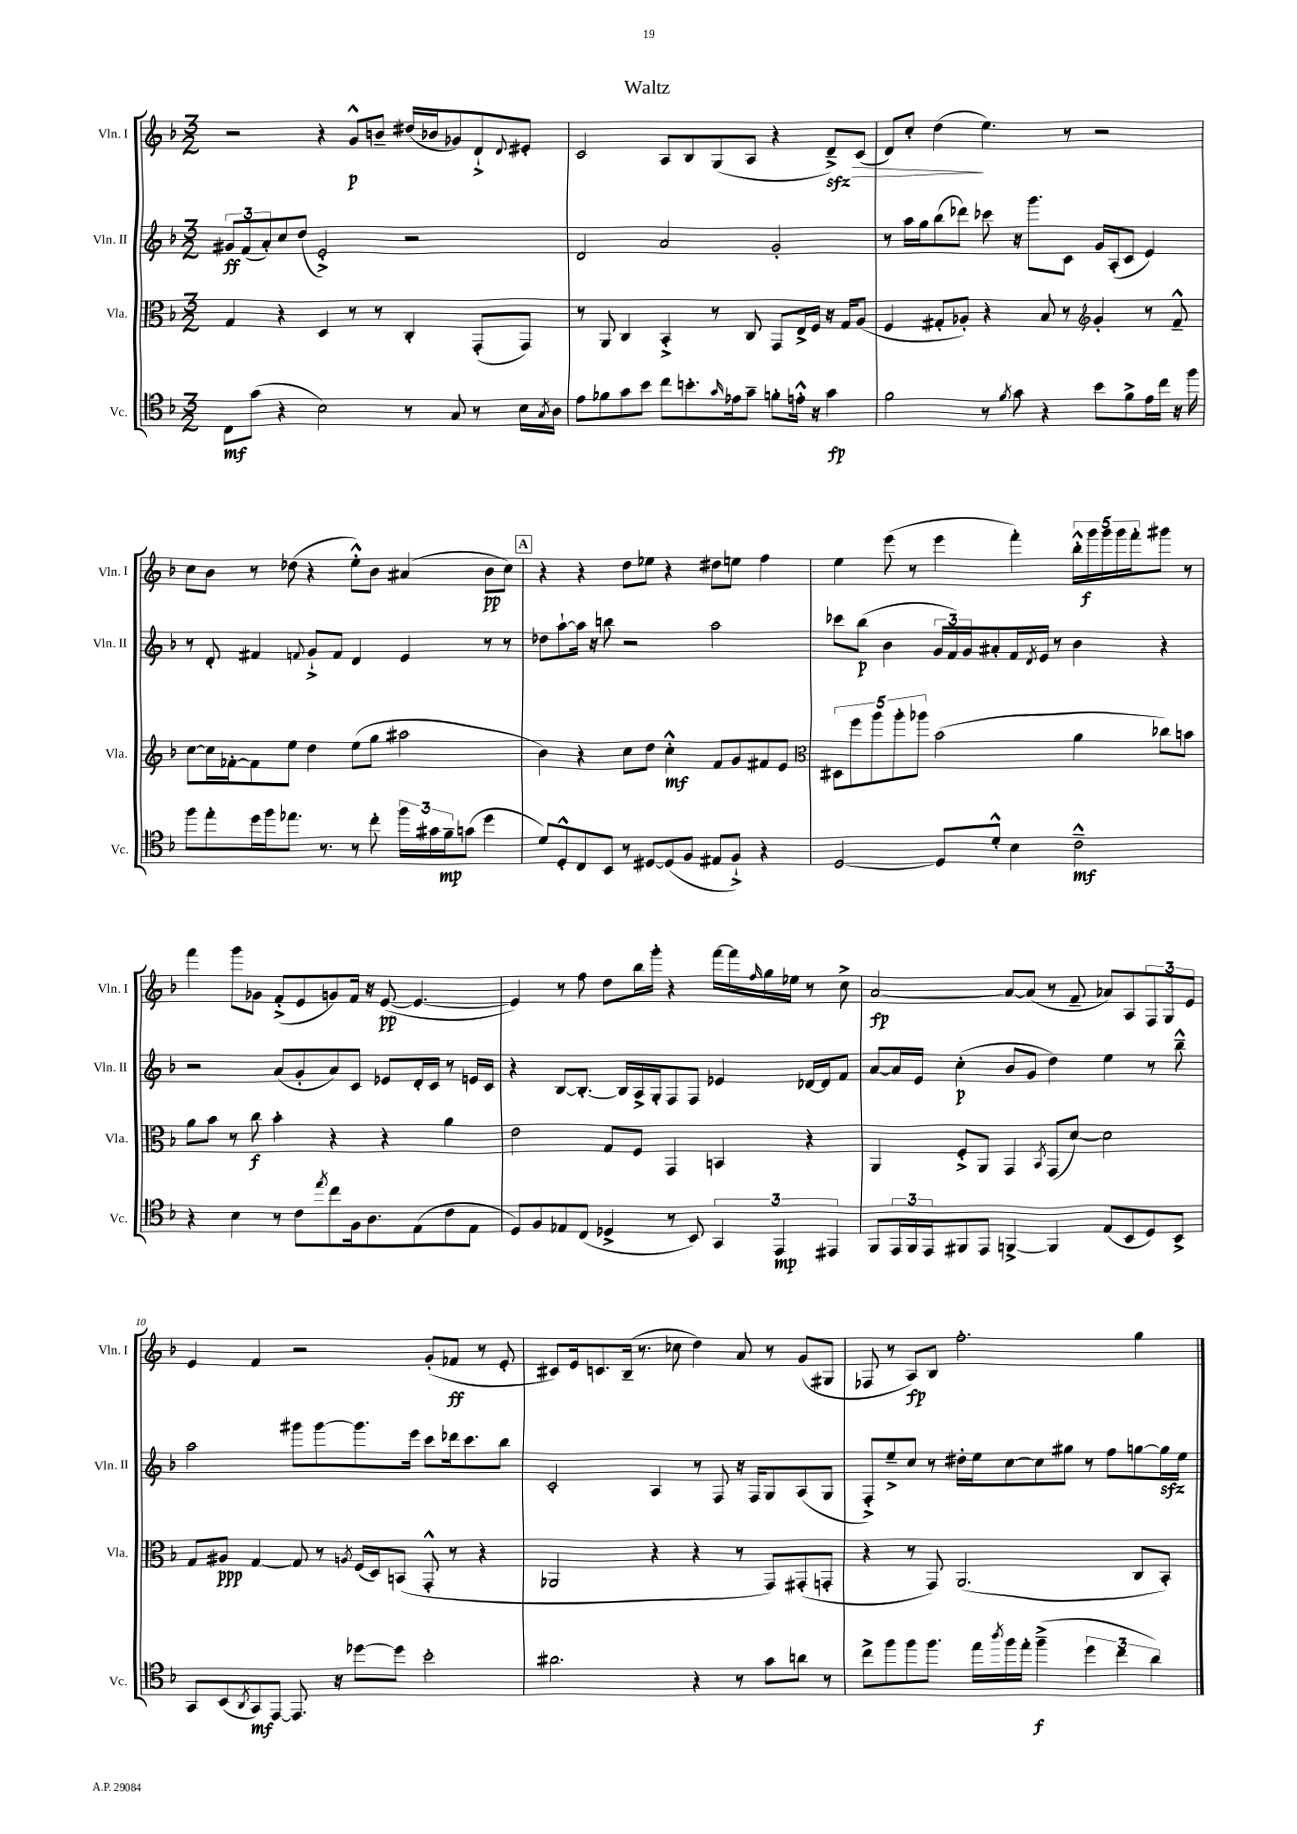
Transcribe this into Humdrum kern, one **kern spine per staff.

**kern	**kern	**kern	**kern
*staff4	*staff3	*staff2	*staff1
*clefC4	*clefC3	*clefG2	*clefG2
*k[b-]	*k[b-]	*k[b-]	*k[b-]
*M3/2	*M3/2	*M3/2	*M3/2
8C	4G	12g#	2r
.	.	(12f	.
(8g	.	.	.
.	.	12a')	.
4r	4r	8cc	.
.	.	(8dd	.
2B-)	4D	2e'^)	4r
.	8r	.	8g^^
.	8r	.	8b~
8r	4C'	2r	(16dd#
.	.	.	16b-
8G	.	.	8g-)
8r	(8GG'	.	8d`^
.	.	.	8qqd
16B-	8GG)	.	8e#'
8qG	.	.	.
16A	.	.	.
=	=	=	=
8e	8r	2d	2c
8f-	8AA	.	.
8g	4C	.	.
8b-	.	.	.
8cc	4BB-'^	2a	8A
8.b'	.	.	8B-
.	8r	.	(8G
16qqg	.	.	.
16e-	.	.	.
8g~	8C	.	8A
8f'	8GG	2g'	4r
16e'^^	16E^	.	.
16r	16F	.	.
4g	16r	.	8d~^)
.	16G	.	.
.	(8A	.	(8c
=	=	=	=
2f	4F	8r	8d)
.	.	16aa	8cc'
.	.	16gg	.
.	8G#'	(8bb-	(4dd
.	8A-')	8ddd-)	.
8r	4r	8ccc-	4.ee)
8qf	.	.	.
8g	.	16r	.
.	.	8.ggg	.
4r	8B-	.	.
.	8r	8c	8r
*	*clefG2	*	*
8b-	4g'	16g	2r
.	.	(16A'	.
8f^	.	8c	.
16e	8r	4e)	.
16cc	.	.	.
16r	8f~^^	.	.
16ff	.	.	.
=	=	=	=
8ff	[8cc	8r	8cc
8ee'	16cc]	8d'	8b-
.	[16f-'	.	.
16dd	8f-]	4f#	8r
16ff	.	.	.
8.ee-	8ee	.	(8dd-
.	.	8qqf	.
.	4dd	8g`^	4r
8.r	.	.	.
.	.	8f	.
8r	(8ee	4d	8ee'^^)
8cc'	8gg	.	8b-
24ff	2aa#	4e	(4a#
24g#	.	.	.
24f~	.	.	.
(8g	.	.	.
4dd	.	8r	8b-
.	.	8r	8cc)
=	=	=	=
8d)	4b-)	8dd-	4r
8D'^^	.	[8aa`	.
8C	4r	16aa]	4r
.	.	16r	.
8BB-	.	8bb	.
8r	8cc	2r	8dd
[8D#	8dd	.	8ee-
(8D#]	4cc'^^	.	4r
8F	.	.	.
8E#	8f	2aa	8dd#
8F`^)	8g	.	8ee
4r	8f#	.	4ff
.	8e	.	.
=	=	=	=
*	*clefC3	*	*
[2D	10D#	8ccc-	4ee
.	10ff	.	.
.	.	(8bb-	.
.	10aa	.	.
.	.	4b-	(8eee
.	10aa'	.	.
.	.	.	8r
.	10aa-	.	.
8D]	(2b-	24g	4eee
.	.	24f)	.
.	.	24g	.
8d'^^	.	8a#'	.
4B-	.	16f	4fff')
.	.	8qd	.
.	.	16e	.
.	.	8r	.
2c~^^	4a	4b-	20bb-'^^
.	.	.	20ggg
.	.	.	20ggg
.	.	.	20ggg
.	.	.	20fff'
.	8cc-)	4r	8ggg#
.	8b	.	8r
=	=	=	=
4r	8a	2r	4fff
.	8b-	.	.
4B-	8r	.	8ggg
.	8cc	.	8g-
8r	4b-'	(8a	(8f'^
8c	.	8g'	8e
8qee	.	.	.
8cc	4r	8a)	8g)
16F	.	8c	16f
8.A	.	.	16r
.	4r	8e-	([8e
(8E	.	16d'	4.e_
.	.	16c	.
8c	4a	8r	.
8E	.	16e	.
.	.	16c	.
=	=	=	=
8D)	2e	4r	4e])
8F	.	.	.
8E-	.	[8B-	8r
(8C	.	8.B-'_	8ff
4D-^	8G	.	8dd
.	.	16B-]	.
.	8F	16A^	16bb-
.	.	16G'	16ggg'
8r	4GG	8F	4r
8BB-)	.	8F	.
6GG	4BB	4e-	[16fff
.	.	.	16fff]
.	.	.	16qqff
.	.	.	16gg
6EE	.	.	.
.	.	.	16ee-
.	4r	[16d-	8r
.	.	16d-]	.
6EE#	.	.	.
.	.	8f	8cc^
=	=	=	=
8FF	4AA	[8a	[2a
24EE	.	16a]	.
24FF	.	.	.
.	.	16e	.
24EE	.	.	.
8FF#	8F'^	(4cc'	.
8EE	8AA	.	.
[4FF^	4GG	8b-	8a_
.	.	8g	(8a]
.	8qBB-	.	.
4FF]	(8GG	4dd)	8r
.	[8d)	.	8f~
(8E	2d]	4ee	8a-)
8BB-	.	.	8A
8D)	.	8r	12F
.	.	.	12G
8BB-^	.	8bb-~^^	.
.	.	.	12e
=	=	=	=
8GG	8G	2aa	4e
(8BB-	8A#	.	.
8qAA	.	.	.
8GG)	[4G	.	4f
[8EE	.	.	.
8.EE]	8G]	8ggg#	2r
.	8r	[8ggg#	.
16r	.	.	.
.	8qA	.	.
[8dd-	(16F	8.ggg#]	.
.	16D)	.	.
8dd-]	(8BB	.	.
.	.	16eee	.
2b-'	8GG'^^	8ccc	(8g'
.	8r	16ddd-	8f-
.	.	8.ccc	.
.	4r	.	8r
.	.	8bb-	8e'
=	=	=	=
2.a#	2AA-	2c'	8c#)
.	.	.	16e
.	.	.	8.c
.	.	.	(16B-~
.	.	.	8.r
.	4r	4A	.
.	.	.	8cc-
4r	4r	8r	4dd)
.	.	8F	.
8r	8r	16r	8a
.	.	16F	.
8g	8GG)	8G	8r
8a	(8GG#'	(8A	(8g
8r	8GG'	8G	8G#
=	=	=	=
8cc^	4r	8F'^)	8F-
8ff	.	8ee~^	8r
8ff	8r	8cc	8A)
8.ff	8GG)	8r	8B-
.	(2.AA	16dd#'	2.ff'
16ee	.	16ee	.
8qaa	.	.	.
16ff	.	[8cc	.
16ee'	.	.	.
(4ff~^	.	8cc]	.
.	.	8gg#	.
6dd	.	8r	.
.	.	8ff	.
6cc	.	.	.
.	8C	[8gg	4gg
6a)	.	.	.
.	8BB-')	16gg]	.
.	.	16ee	.
==	==	==	==
*-	*-	*-	*-
